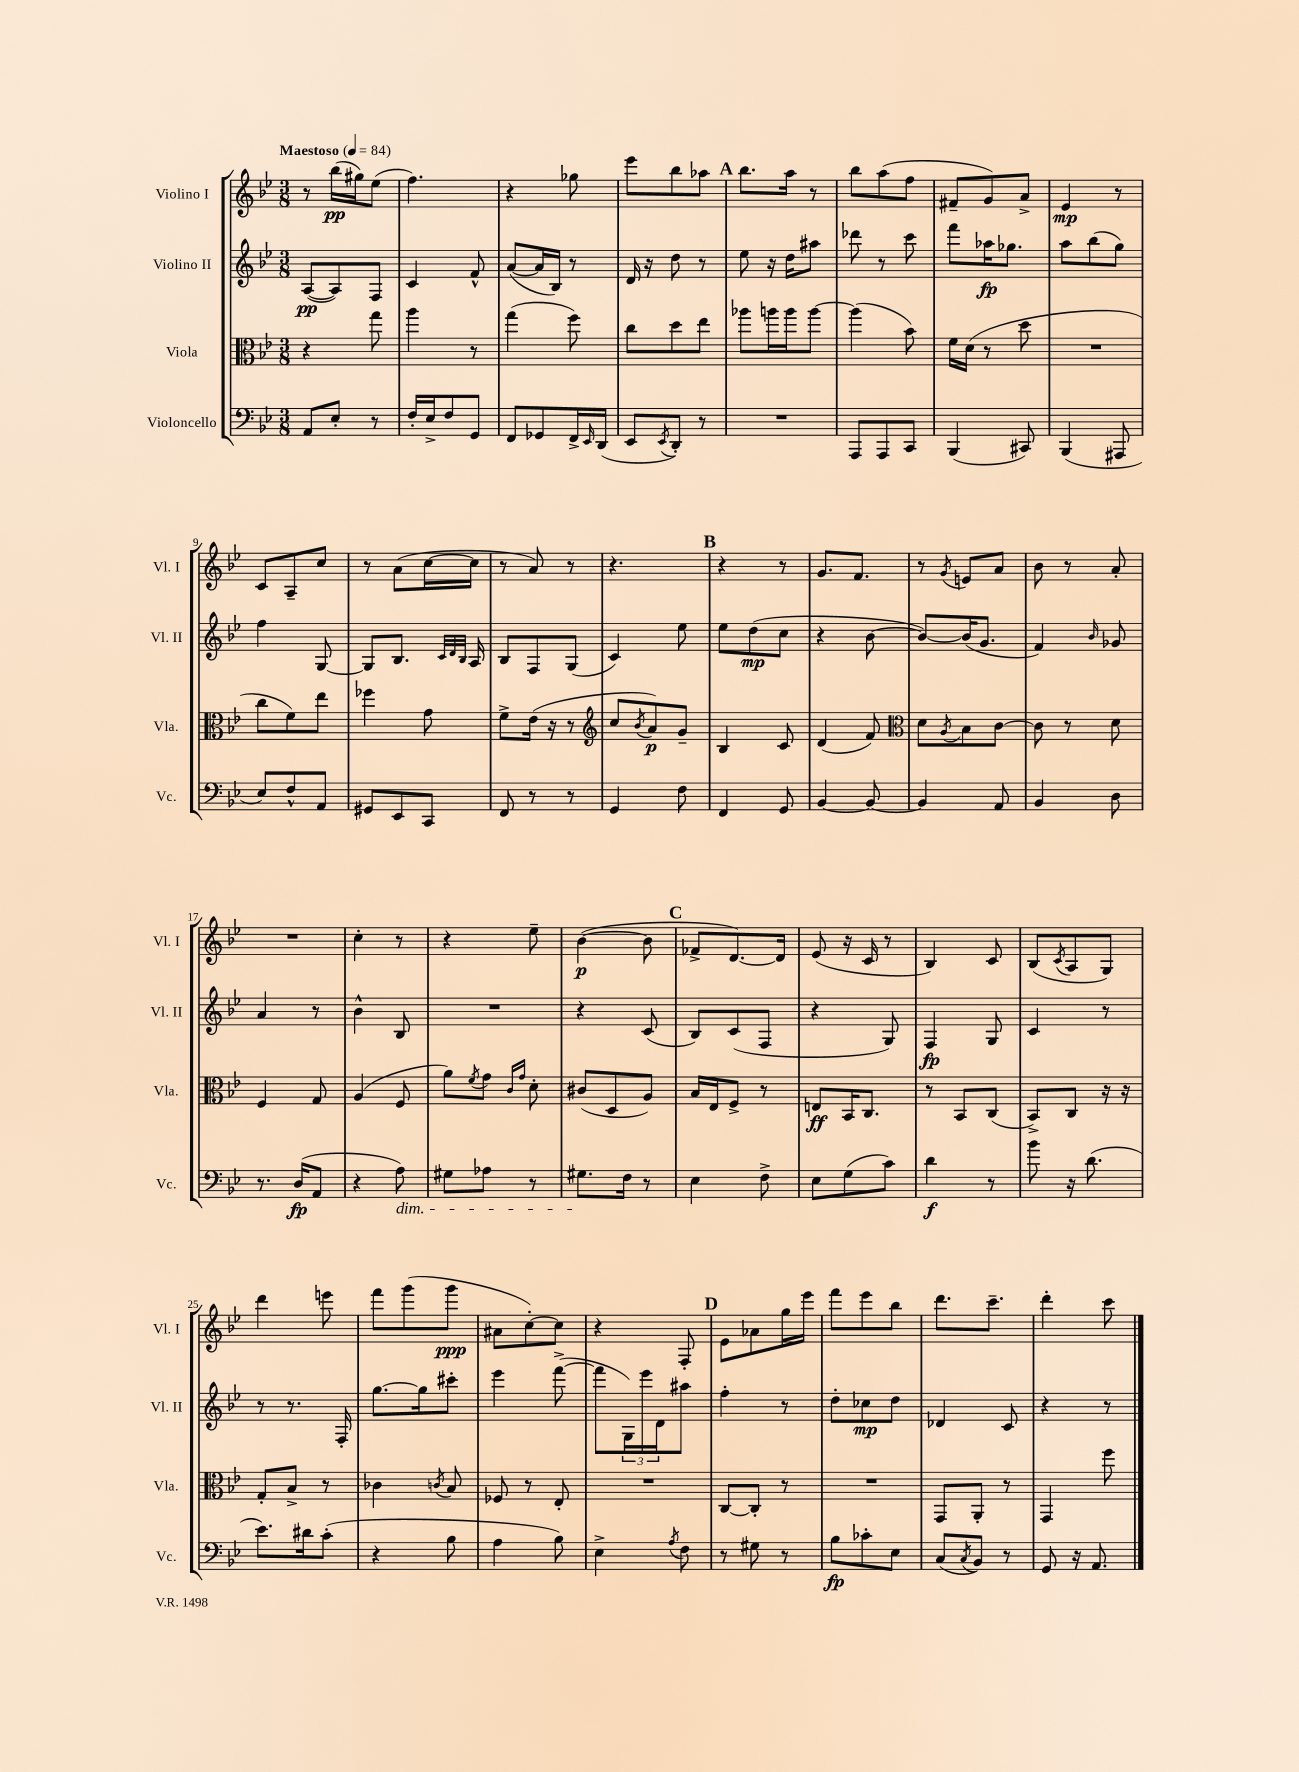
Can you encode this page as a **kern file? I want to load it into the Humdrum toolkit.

**kern	**kern	**kern	**kern
*staff4	*staff3	*staff2	*staff1
*clefF4	*clefC3	*clefG2	*clefG2
*k[b-e-]	*k[b-e-]	*k[b-e-]	*k[b-e-]
*M3/8	*M3/8	*M3/8	*M3/8
*MM84	*MM84	*MM84	*MM84
8AA	4r	([8A	8r
8E-'	.	8A])	(16bb-
.	.	.	16gg#)
8r	8gg	8F	(8ee-
=	=	=	=
16F'	4aa	4c	4.ff)
16E-^	.	.	.
8F	.	.	.
8GG	8r	8f^^	.
=	=	=	=
8FF	(4gg	([8a	4r
8GG-	.	16a]	.
.	.	16B-)	.
16FF^	8ff)	8r	8gg-
16qqEE-	.	.	.
(16DD	.	.	.
=	=	=	=
8EE-	8cc	16d	8eee-
.	.	16r	.
8qEE-	.	.	.
8DD')	8dd	8dd	8bb-
8r	8ee-	8r	8aa-
=	=	=	=
4.r	8aa-	8ee-	8.bb-
.	16aa	16r	.
.	16aa	16dd	16aa
.	[8aa	8aa#	8r
=	=	=	=
8AAA	(4aa]	8ddd-	8bb-
8AAA	.	8r	(8aa
8CC	8b-)	8ccc	8ff
=	=	=	=
(4BBB-	16f	8fff	8f#~
.	(16d	.	.
.	8r	16aa-	8g)
.	.	8.gg-	.
8CC#)	8dd	.	8a^
=	=	=	=
(4BBB-	4.r	8aa	4e-
.	.	(8bb-	.
8AAA#	.	8gg)	8r
=	=	=	=
8E-)	8cc	4ff	8c
8F^^	8f)	.	8A~
8AA	8ee-	[8G	8cc
=	=	=	=
8GG#	4ff-	8G]	8r
8EE-	.	8.B-	(8a
8CC	8g	.	[16cc
.	.	32qqc	.
.	.	32qqd	.
.	.	32qqB-	.
.	.	16A	16cc]
=	=	=	=
8FF	8f^	8B-	8r
8r	(16e-	8F	8a)
.	16r	.	.
8r	8r	(8G	8r
=	=	=	=
*	*clefG2	*	*
4GG	8cc	4c)	4.r
.	8qb-	.	.
.	8a)	.	.
8F	8g~	8ee-	.
=	=	=	=
4FF	4B-	8ee-	4r
.	.	(8dd	.
8GG	8c	8cc	8r
=	=	=	=
[4BB-	(4d	4r	8.g
.	.	.	8.f
8BB-_	8f)	[8b-	.
=	=	=	=
*	*clefC3	*	*
4BB-]	8d	8b-_)	8r
.	8qA	.	8qg
.	8B-	(16b-]	8e
.	.	8.g	.
8AA	[8c	.	8a
=	=	=	=
4BB-	8c]	4f)	8b-
.	8r	.	8r
.	.	16qqb-	.
8D	8d	8g-	8a'
=	=	=	=
8.r	4F	4a	4.r
(16D	.	.	.
8AA	8G	8r	.
=	=	=	=
4r	(4A	4b-^^	4cc'
8A)	8F	8B-	8r
=	=	=	=
8G#	8a)	4.r	4r
.	8qf	.	.
8A-	8g	.	.
.	16qqc	.	.
.	16qqg	.	.
8r	8d'	.	8ee-~
=	=	=	=
8.G#	(8c#	4r	([4b-
.	8D	.	.
16F	.	.	.
8r	8A)	(8c	8b-]
=	=	=	=
4E-	16B-	8B-)	8f-^
.	16E-	.	.
.	8F^	(8c	[8.d)
8F^	8r	8F	.
.	.	.	16d]
=	=	=	=
8E-	8E	4r	(8e-
(8G	16BB-	.	16r
.	8.C	.	16c
8c)	.	8G)	8r
=	=	=	=
4d	8r	4F	4B-)
.	8BB-	.	.
8r	(8C	8G	8c
=	=	=	=
8b-	8BB-^)	4c	(8B-
.	.	.	8qc
16r	8C	.	8A
(8.d	.	.	.
.	16r	8r	8G)
.	16r	.	.
=	=	=	=
8.e-)	8G'	8r	4ddd
.	8B-^	8.r	.
16d#	.	.	.
(8c'	8r	.	8eee
.	.	16F'	.
=	=	=	=
4r	4c-	[8.gg	8fff
.	.	.	(8ggg
.	.	16gg]	.
.	8qc	.	.
8B-	8B-	8ccc#'	8ggg
=	=	=	=
4A	8F-	4eee-	8a#
.	8r	.	[8cc')
8B-)	8E-'	([8fff^	8cc]
=	=	=	=
4E-^	4.r	8fff]	4r
.	.	24G)	.
.	.	24eee-	.
.	.	24d	.
8qA	.	.	.
8F	.	8aa#	8F'
=	=	=	=
8r	[8C	4ff'	8e-
8G#	8C']	.	8a-
8r	8r	8r	16gg
.	.	.	16eee-
=	=	=	=
8B-	4.r	8dd'	8fff
8c-'	.	8cc-	8eee-
8E-	.	8dd	8bb-
=	=	=	=
(8C	8GG	4d-	8.ddd
8qC	.	.	.
8BB-)	8AA'	.	.
.	.	.	8.ccc~
8r	8r	8c	.
=	=	=	=
8GG	4GG	4r	4ddd'
16r	.	.	.
8.AA	.	.	.
.	8ff	8r	8ccc
==	==	==	==
*-	*-	*-	*-
